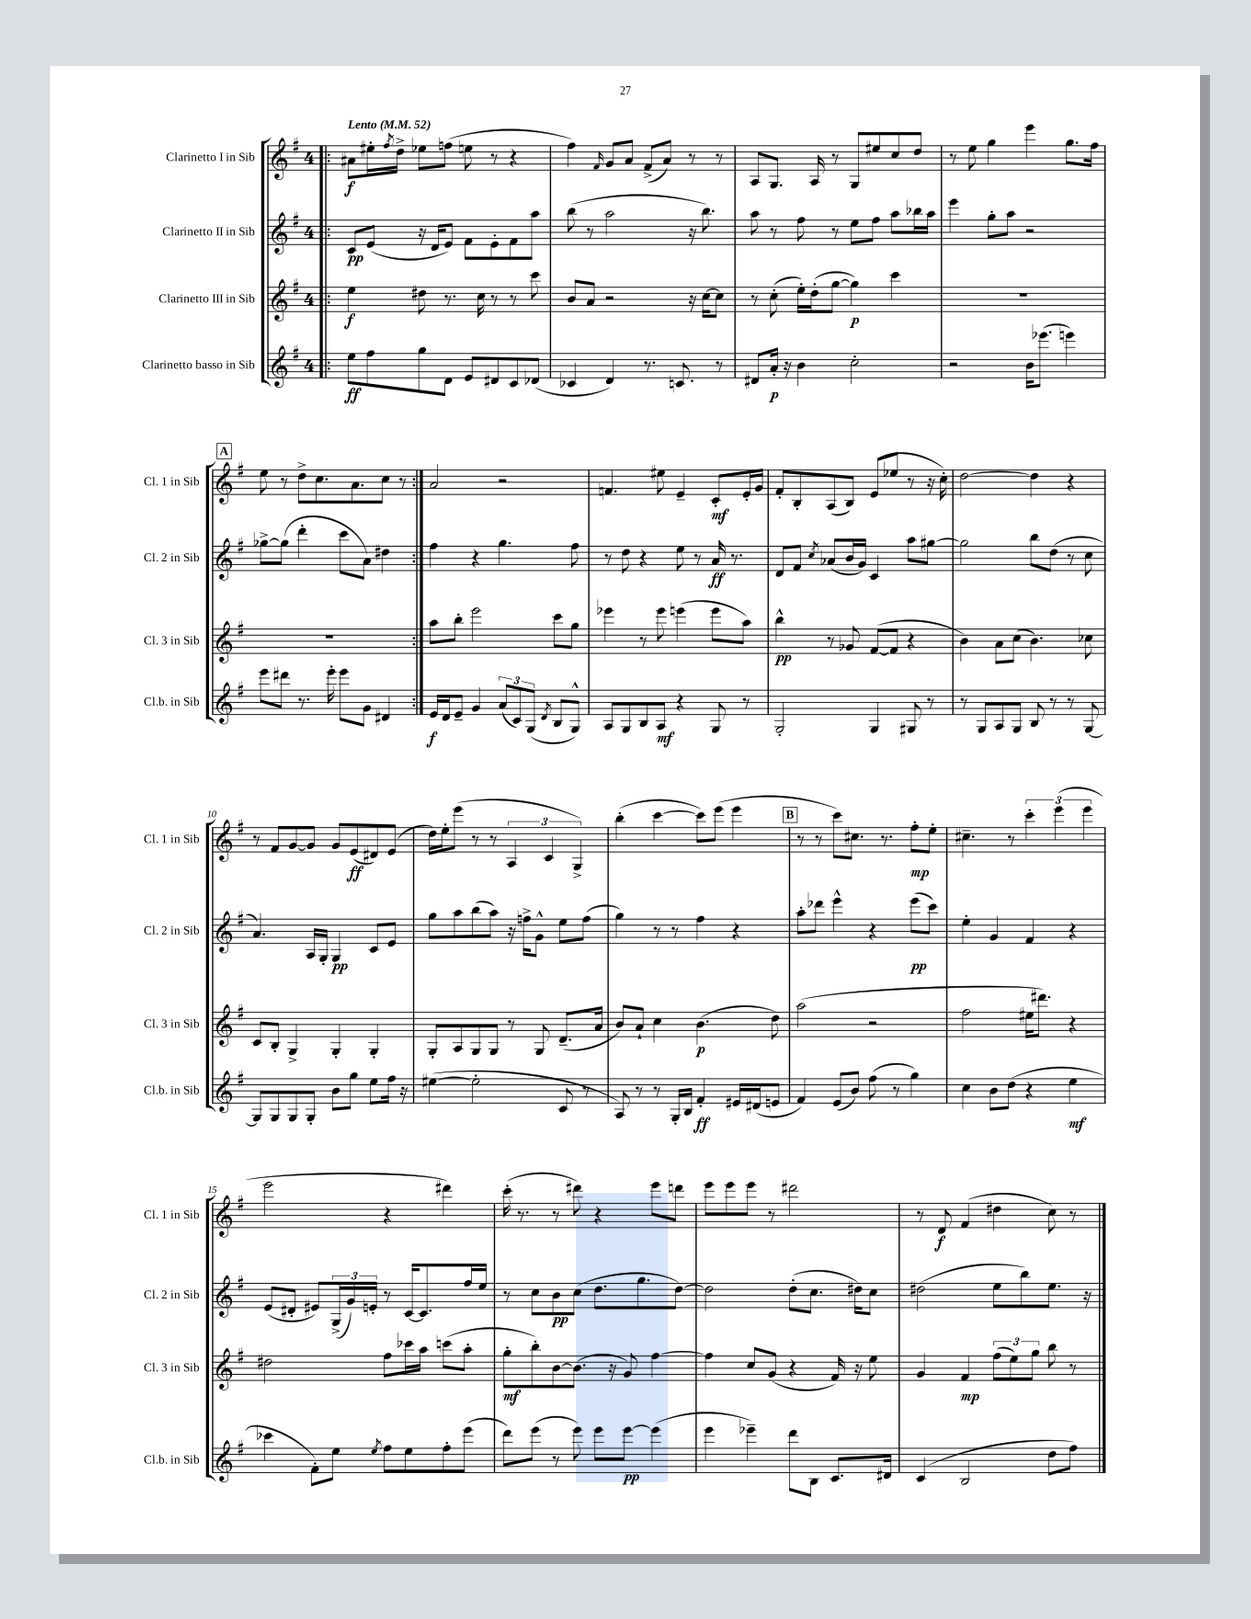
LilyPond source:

<<
\new StaffGroup <<
\new Staff = "s0" \with { instrumentName = "Clarinetto I in Sib" shortInstrumentName = "Cl. 1 in Sib" } {
    \clef treble \key g \major \once \override Staff.TimeSignature.style = #'single-digit \time 4/4 \tempo "Lento" 4 = 52
    \repeat volta 2 { \bar ".|:" ais'8\f eis''16-. \acciaccatura { fis''8 } d''16-> ees''8 f''8( e''8 r8 r4 |
    fis''4) \grace { fis'16 } g'8 a'8 fis'8->( a'8) r8 r8 |
    a8 g8. a16 r8 g8 eis''8 c''8 d''8 |
    r8 e''8 g''4 e'''4 g''8. fis''16 |
    \mark \markup { \box "A" } e''8 r8 d''8-> c''8. a'8. c''8 r8 | }
    a'2 r2 |
    f'4. eis''8 e'4-- c'8-.\mf e'16-. g'16 |
    fis'8-. b8-. a8( b8) e'8( ees''8 r8 r16 c''16-.) |
    d''2~ d''4 r4 |
    r8 fis'8 g'8~ g'8 g'8 e'8\ff( dis'8) e'8( |
    d''16) e''16-. e'''8( r8 r8 \tuplet 3/2 { a4 c'4 g4->) } |
    b''4-.( c'''4~ c'''8) e'''8( e'''4 |
    \mark \markup { \box "B" } r8 r8 c'''8) cis''8. r8. fis''8-.\mp e''8-. |
    cis''4.-- r8 \tuplet 3/2 { c'''4-. e'''4( e'''4 } |
    e'''2 r4 dis'''4) |
    c'''16-.( r8. r8 dis'''8) r4 e'''8 d'''8 |
    e'''8 e'''8 e'''8 r8 dis'''2 |
    r8 d'8\f fis'4( dis''4 c''8) r8 \bar "|." |
}
\new Staff = "s1" \with { instrumentName = "Clarinetto II in Sib" shortInstrumentName = "Cl. 2 in Sib" } {
    \clef treble \key g \major \once \override Staff.TimeSignature.style = #'single-digit \time 4/4
    \repeat volta 2 { \bar ".|:" c'8\pp e'8( r16 d'16 e'8) fis'8 e'8-. fis'8 a''8 |
    b''8( r8 a''2 r16 b''8.) |
    a''8 r8 fis''8 r8 e''8 fis''8 a''8 bes''16 a''16 |
    e'''4 g''8-. a''8 r2 |
    \mark \markup { \box "A" } ges''8~-> ges''8( d'''4-. c'''8 a'8) dis''4 | }
    fis''4 r4 g''4. fis''8 |
    r8 d''8 r4 e''8 r8 a'16\ff r8. |
    d'8 fis'8 \acciaccatura { c''8 } aes'8( b'16 g'16) c'4 a''8 gis''8~ |
    gis''2 b''8 d''8( r8 c''8 |
    a'4.) a16 g16-. g4\pp c'8 e'8 |
    g''8 a''8 b''8( a''8) r16 f''16-> g'8-^ e''8 f''8( |
    g''4) r8 r8 fis''4 r4 |
    \mark \markup { \box "B" } a''8-. des'''8 e'''4-^ r4 e'''8\pp( c'''8) |
    e''4-. g'4 fis'4 r4 |
    e'8( dis'8-. eis'8) \tuplet 3/2 { g16->( g'16) e'16-. } r8 c'16~ c'8. fis''16 e''16 |
    r8 c''8 b'8\pp c''8( d''8. g''8. d''8~) |
    d''2 d''8-.( c''8. dis''16) c''8 |
    dis''2( e''8 b''8) e''8. r16 \bar "|." |
}
\new Staff = "s2" \with { instrumentName = "Clarinetto III in Sib" shortInstrumentName = "Cl. 3 in Sib" } {
    \clef treble \key g \major \once \override Staff.TimeSignature.style = #'single-digit \time 4/4
    \repeat volta 2 { \bar ".|:" e''4\f dis''8 r8. c''16 r8 r8 c'''8 |
    b'8 a'8 r2 r16 c''16~ c''8 |
    r8 c''8-.( e''16-.) d''16-.( g''8~ g''4\p) c'''4 |
    R1 |
    \mark \markup { \box "A" } R1 | }
    a''8 b''8-. e'''2 c'''8 g''8 |
    ees'''4 r8 ees'''8 e'''4( e'''8 a''8) |
    b''4-^\pp r8 ges'8 fis'8~( fis'8 r4 |
    b'4) a'8 c''8( b'4.) ces''8 |
    c'8 b8-. g4-> g4-. g4-. |
    g8-. a8 g8 g8 r8 g8 d'8.--( a'16 |
    b'8) a'8-! c''4 b'4.\p( d''8) |
    \mark \markup { \box "B" } a''2( r2 |
    fis''2 eis''16 dis'''8.) r4 |
    dis''2 fis''8 ces'''16 a''16 c'''8( a''8-. |
    g''8-.\mf b''8-.) b'8~ b'8.( r16 g'8) fis''4~ |
    fis''4 c''8 g'8( r4 fis'16) r16 e''8 |
    g'4 fis'4\mp \tuplet 3/2 { fis''8( e''8) g''8 } b''8 r8 \bar "|." |
}
\new Staff = "s3" \with { instrumentName = "Clarinetto basso in Sib" shortInstrumentName = "Cl.b. in Sib" } {
    \clef treble \key g \major \once \override Staff.TimeSignature.style = #'single-digit \time 4/4
    \repeat volta 2 { \bar ".|:" e''8\ff fis''8 g''8 d'8 e'8 dis'8 c'8 des'8( |
    ces'4 d'4) r8. c'8. r8 |
    dis'8 a'16-.\p r16 b'4 c''2-. |
    r2 b'16 ees'''8.( e'''4) |
    \mark \markup { \box "A" } e'''8 dis'''8 r8. e'''16-. e'''8 g'8 dis'4 | }
    e'16\f d'16 e'8-- g'4 \tuplet 3/2 { a'8( c'8) g8( } \acciaccatura { d'8 } b8 g8-^) |
    a8 g8 b8 a8\mf r4 g8 r8 |
    g2-. g4 gis8 r8 |
    r8 g8 a8 g8 b8 r8 r8 g8~ |
    g8 g8 g8 g8-. b'8 g''8 e''8 fis''16 r16 |
    eis''4~( eis''2-. c'8 r8 |
    a8) r8 r8 g16-. b16 fis'4-.\ff eis'16 dis'16( e'8 |
    \mark \markup { \box "B" } fis'4) e'8( b'8) fis''8( r8 g''4) |
    c''4 b'8 d''8( r4 e''4\mf |
    ces'''4 fis'8-.) e''8 \acciaccatura { e''8 } fis''8 e''8 fis''8-. e'''8( |
    d'''8) e'''8( r8 e'''8) e'''8 e'''8~\pp e'''4( |
    e'''4 ees'''4--) d'''8 b8 c'8. dis'16 |
    c'4( b2 d''8 fis''8) \bar "|." |
}
>>
>>
